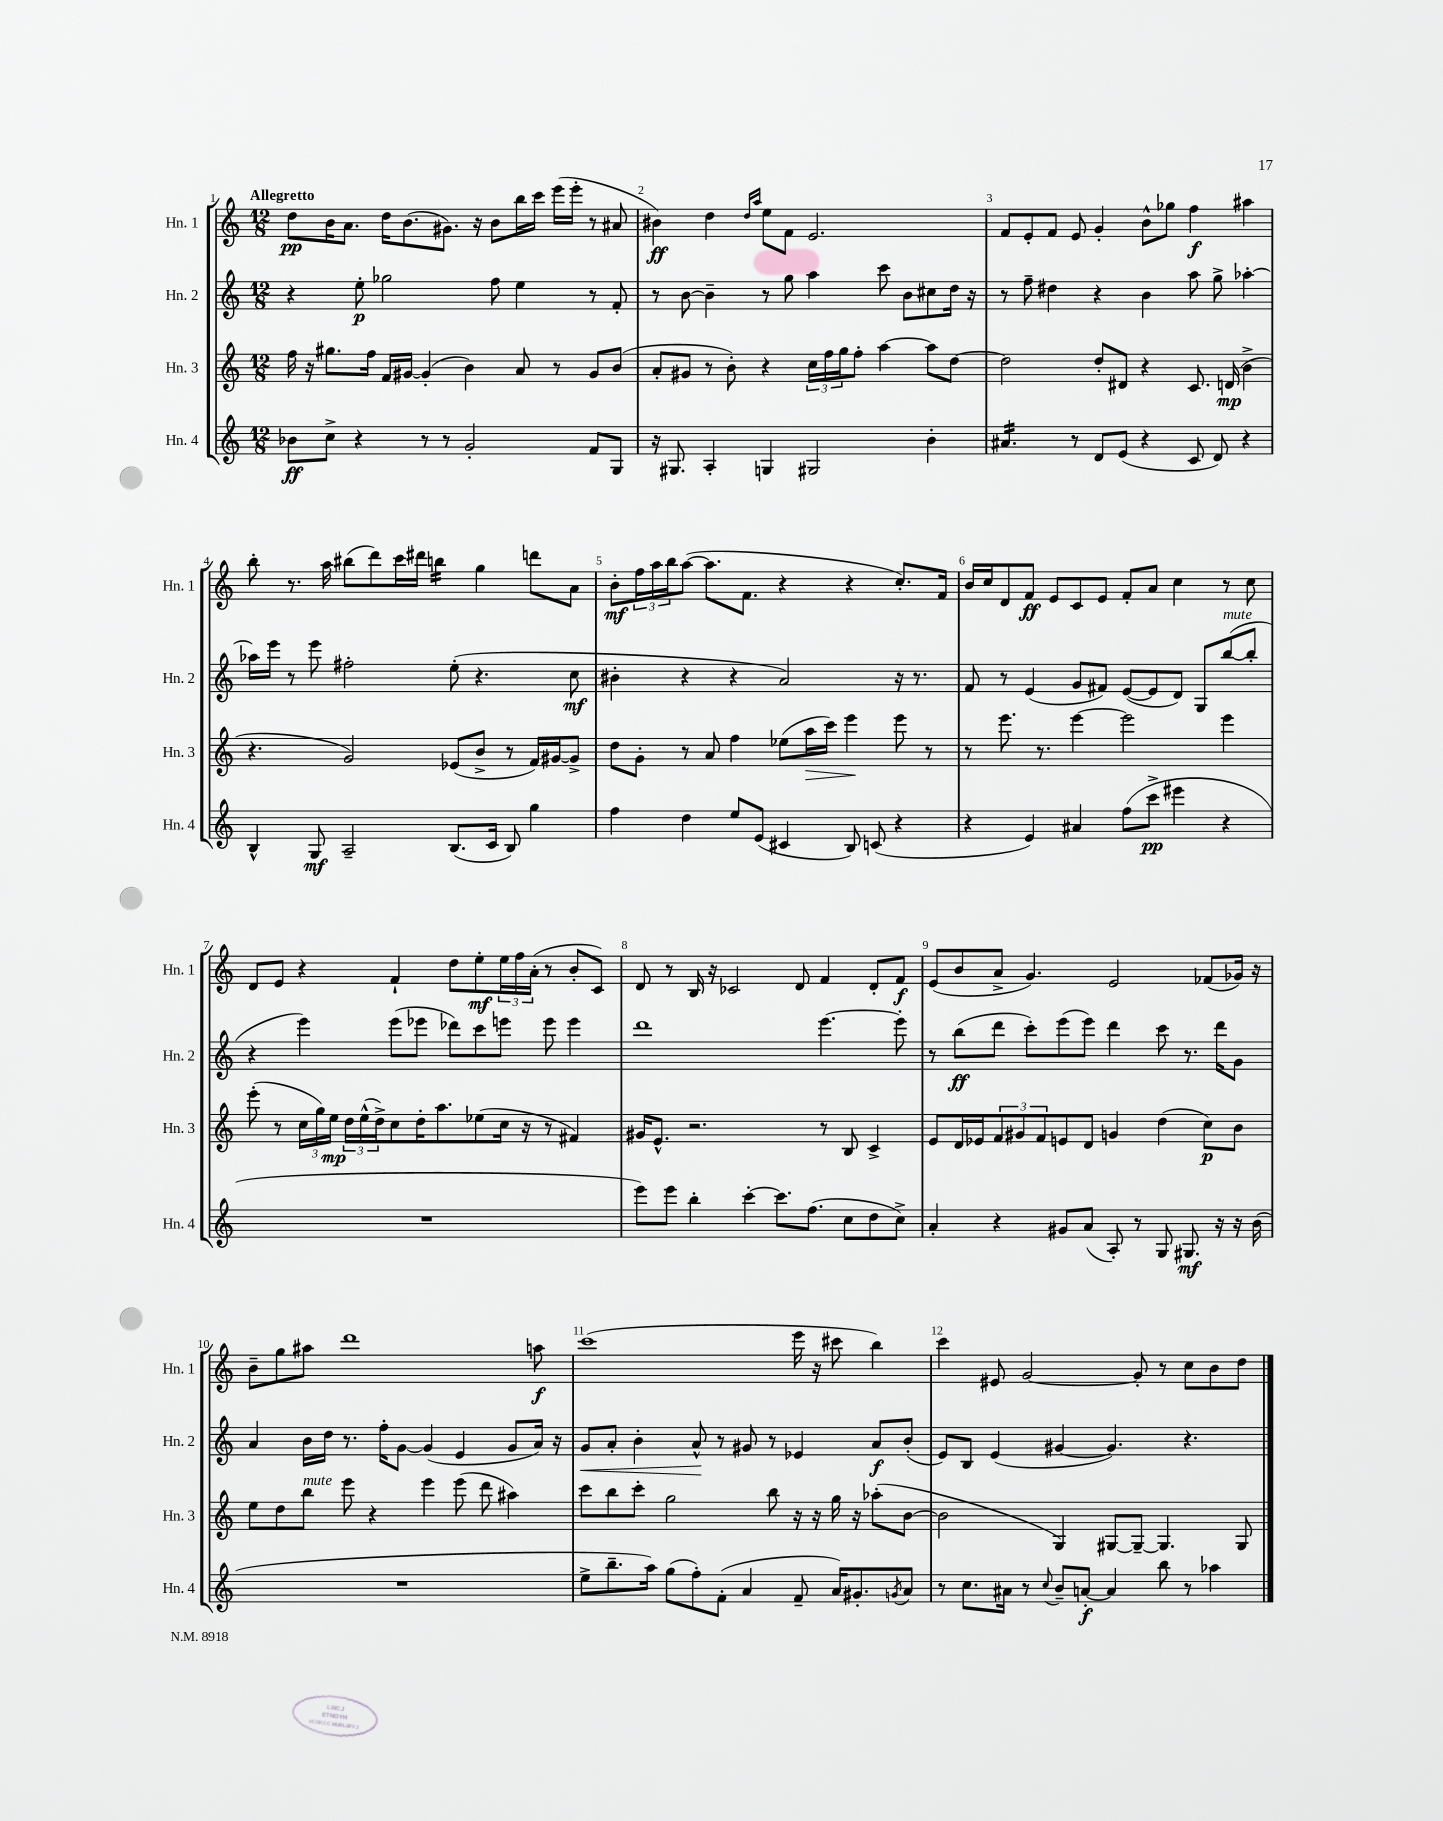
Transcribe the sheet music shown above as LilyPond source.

<<
\new StaffGroup <<
\new Staff = "s0" \with { instrumentName = "Hn. 1" shortInstrumentName = "Hn. 1" } {
    \clef treble \key c \major \numericTimeSignature \time 12/8 \tempo "Allegretto"
    d''8\pp b'16 a'8. d''16 b'8.( gis'8.) r16 b'8 b''16 c'''16 e'''16( e'''16-. r8 ais'8 |
    bis'4\ff) d''4 \grace { d''16 a''16 } e''8 f'8 e'2. |
    f'8 e'8-. f'8 e'8 g'4-. b'8-^ ges''8 f''4\f ais''4 |
    b''8-. r8. a''16 bis''8( d'''8) c'''16 dis'''16 b''4:16 g''4 d'''8 a'8 |
    b'8-.\mf \tuplet 3/2 { f''16 a''16 b''16 } a''8~( a''8. f'8. r4 r4 c''8.-.) f'16 |
    b'16 c''16 d'8 f'8\ff e'8 c'8 e'8 f'8-. a'8 c''4 r8 c''8 |
    d'8 e'8 r4 f'4-! d''8 e''8-.\mf \tuplet 3/2 { e''16 f''16 a'16-.( } r8 b'8-. c'8) |
    d'8 r8 b16 r16 ces'2 d'8 f'4 d'8-. f'8\f |
    e'8( b'8 a'8-> g'4.) e'2 fes'8( ges'16) r16 |
    b'8-- g''8 ais''8 d'''1 a''8\f |
    c'''1( e'''16 r16 cis'''8 b''4) |
    c'''4 eis'8 g'2~ g'8-. r8 c''8 b'8 d''8 \bar "|." |
}
\new Staff = "s1" \with { instrumentName = "Hn. 2" shortInstrumentName = "Hn. 2" } {
    \clef treble \key c \major \numericTimeSignature \time 12/8
    r4 e''8-.\p ges''2 f''8 e''4 r8 f'8-. |
    r8 b'8~ b'4-- r8 g''8 a''4 c'''8 b'8 cis''8 d''16 r16 |
    r8 f''8-- dis''4 r4 b'4 a''8 g''8-> aes''4~-. |
    aes''16 e'''16 r8 e'''8 fis''2-. e''8-.( r4. c''8\mf |
    bis'4-. r4 r4 a'2) r16 r8. |
    f'8 r8 e'4( g'8 fis'8) e'8~( e'8 d'8) g8 b''8~^\markup { \italic "mute" }( b''8-. |
    r4 e'''4) e'''8( ees'''8 des'''8) c'''8 e'''8 e'''8 e'''4 |
    d'''1 e'''4.~ e'''8-. |
    r8 b''8\ff( d'''8 c'''8-.) e'''8( e'''8) d'''4 c'''8 r8. d'''16 g'8 |
    a'4 b'16 d''16 r8. f''16-. g'8~ g'4( e'4 g'8 a'16) r16 |
    g'8\< a'8-. b'4-. a'8-^\! r8 gis'8 r8 ees'4 a'8\f b'8-.( |
    e'8) b8 e'4( gis'4~ gis'4.) r4. \bar "|." |
}
\new Staff = "s2" \with { instrumentName = "Hn. 3" shortInstrumentName = "Hn. 3" } {
    \clef treble \key c \major \numericTimeSignature \time 12/8
    f''16 r16 gis''8. f''16 f'16 gis'16~ gis'4-.( b'4) a'8 r8 gis'8 b'8( |
    a'8-. gis'8 r8 b'8-.) r4 \tuplet 3/2 { c''16 f''16 g''16 } f''8-. a''4~ a''8 d''8~ |
    d''2 d''8-. dis'8 r4 c'8. d'16\mp( b'4-> |
    r4. g'2) ees'8( b'8-> r8 f'16) gis'16~ gis'8-> |
    d''8 g'8-. r8 a'8 f''4 ees''8( a''16\> c'''16) e'''4\! e'''8 r8 |
    r8 e'''8. r8. e'''4~ e'''2 e'''4 |
    e'''8-.( r8 \tuplet 3/2 { c''16 g''16) e''16\mp } \tuplet 3/2 { d''16 e''16-^( d''16->) } c''8 d''16-. a''8. ees''8( c''16 r16 r8 fis'4) |
    gis'16 e'8.-^ r2. r8 b8 c'4-> |
    e'8 d'16 ees'16 \tuplet 3/2 { f'8 gis'8 f'8 } e'8 d'8 g'4 d''4( c''8\p) b'8 |
    e''8 d''8 b''8^\markup { \italic "mute" } e'''8 r4 e'''4 e'''8( d'''8 ais''4) |
    c'''8 b''8 c'''8-. g''2 b''8 r16 r16 g''16 r16 aes''8-.( b'8~ |
    b'2 g4) gis8~ gis8~-- gis4. gis8 \bar "|." |
}
\new Staff = "s3" \with { instrumentName = "Hn. 4" shortInstrumentName = "Hn. 4" } {
    \clef treble \key c \major \numericTimeSignature \time 12/8
    bes'8\ff c''8-> r4 r8 r8 g'2-. f'8 g8 |
    r16 gis8. a4-. g4 gis2 b'4-. |
    ais'4.:16 r8 d'8 e'8( r4 c'8 d'8) r4 |
    b4-^ g8\mf a2-- b8.( c'16 b8) g''4 |
    f''4 d''4 e''8 e'8( cis'4 b8) c'8( r4 |
    r4 e'4) ais'4 f''8( c'''8->\pp eis'''4 r4 |
    R1. |
    e'''8) e'''8 b''4-. c'''4~-. c'''8. f''8.( c''8 d''8 c''8->) |
    a'4-. r4 gis'8 a'8( a8-.) r8 g8 gis8.\mf r16 r16 b'16( |
    R1. |
    e''8-> b''8.-- a''16) g''8( f''8-.) f'8-.( a'4 f'8-- a'16) gis'8.-. \acciaccatura { g'8 } a'8 |
    r8 c''8. ais'16 r8 \appoggiatura { c''8 } b'8-- a'8~-.\f a'4 b''8 r8 aes''4 \bar "|." |
}
>>
>>
\layout { \context { \Score \override BarNumber.break-visibility = ##(#f #t #t) barNumberVisibility = #all-bar-numbers-visible } }
